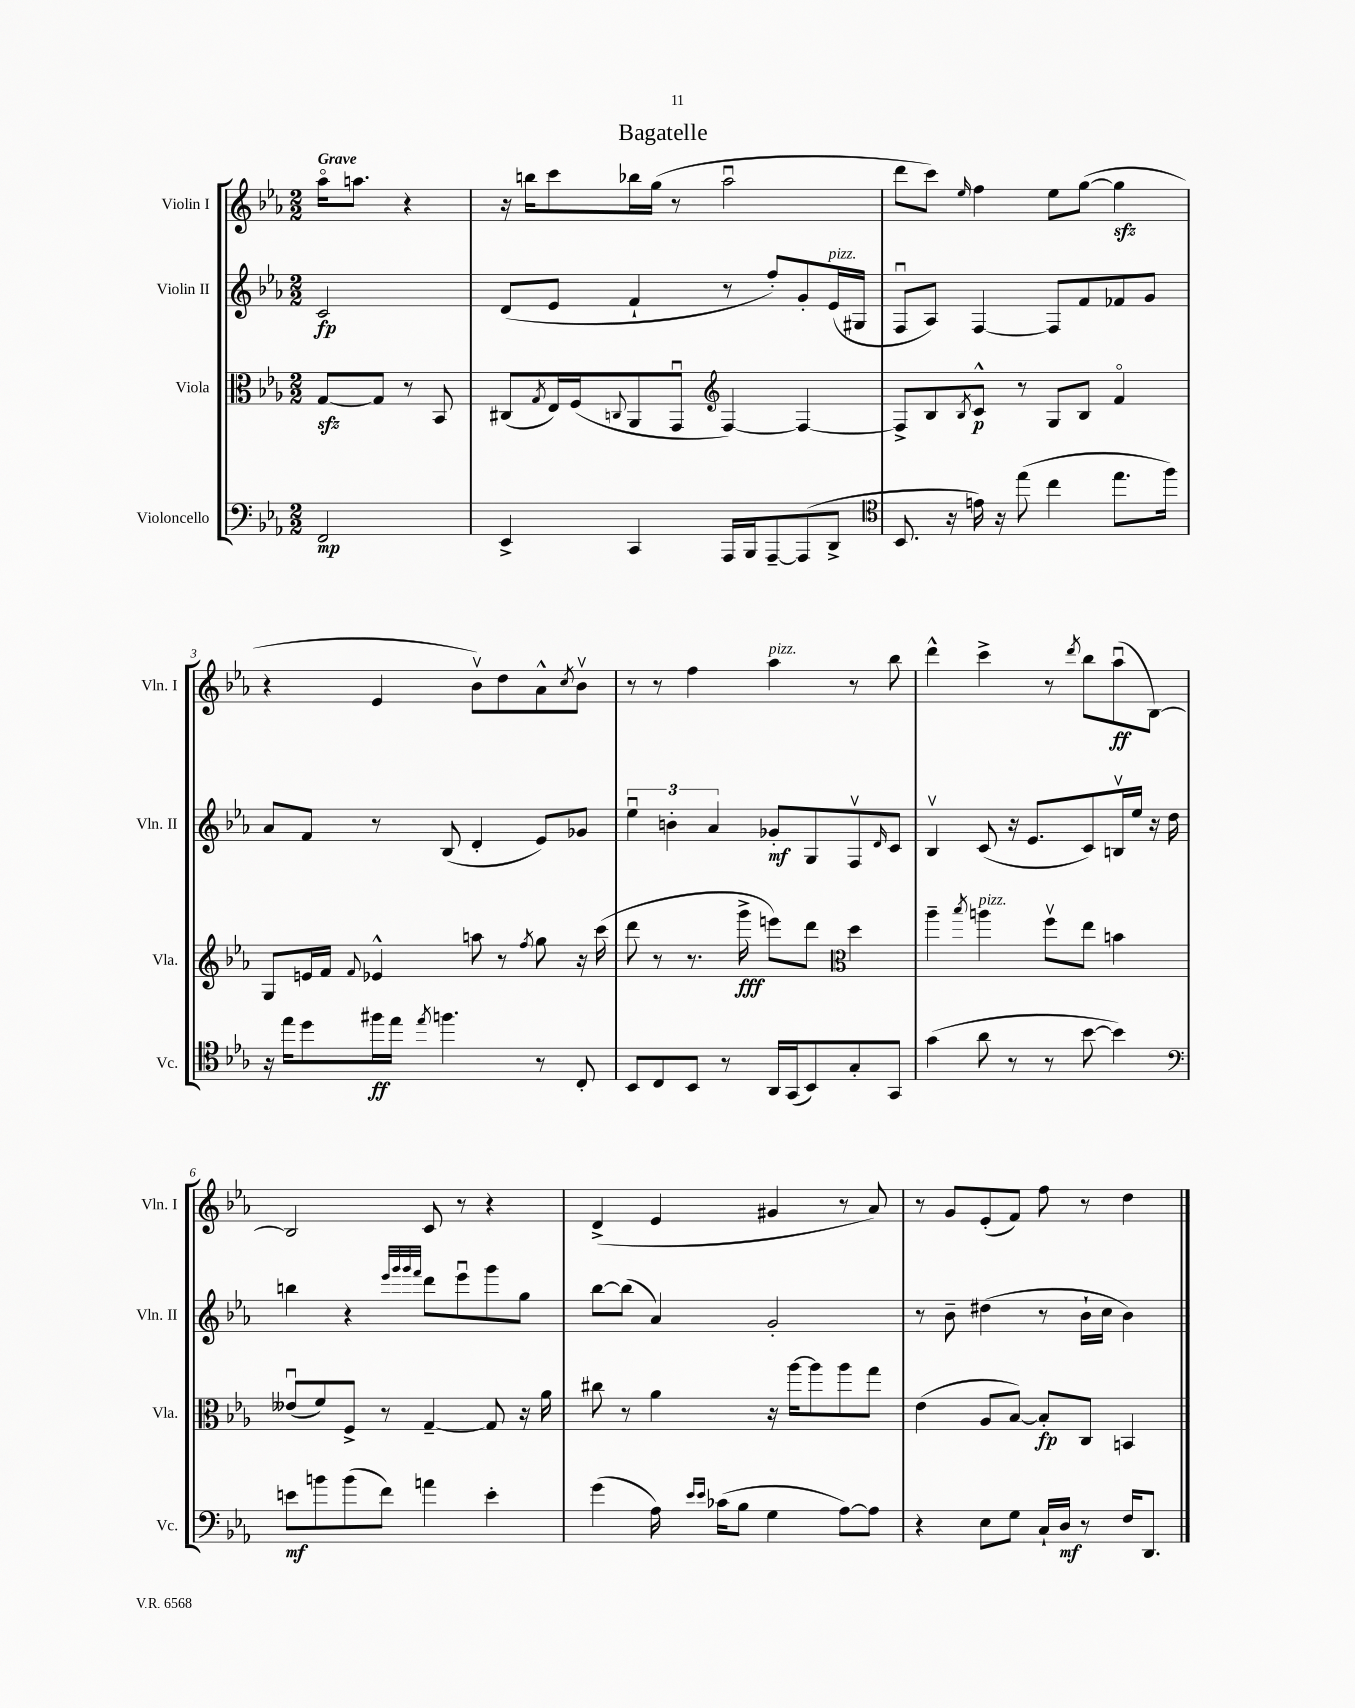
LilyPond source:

\header { title = "Bagatelle" }
<<
\new StaffGroup <<
\new Staff = "s0" \with { instrumentName = "Violin I" shortInstrumentName = "Vln. I" } {
    \clef treble \key ees \major \numericTimeSignature \time 2/2 \partial 2 \tempo "Grave"
    aes''16\flageolet a''8. r4 |
    r16 b''16 c'''8 bes''16 g''16( r8 aes''2\downbow |
    d'''8 c'''8) \grace { ees''16 } f''4 ees''8 g''8~( g''4\sfz |
    r4 ees'4 bes'8\upbow) d''8 aes'8-^ \acciaccatura { c''8 } bes'8\upbow |
    r8 r8 f''4 aes''4^\markup { \italic "pizz." } r8 bes''8 |
    d'''4-^ c'''4-> r8 \acciaccatura { d'''8 } bes''8 aes''8\downbow\ff( bes8~) |
    bes2 c'8 r8 r4 |
    d'4->( ees'4 gis'4 r8 aes'8) |
    r8 g'8 ees'8-.( f'8) f''8 r8 d''4 \bar "|." |
}
\new Staff = "s1" \with { instrumentName = "Violin II" shortInstrumentName = "Vln. II" } {
    \clef treble \key ees \major \numericTimeSignature \time 2/2 \partial 2
    c'2\fp |
    d'8( ees'8 f'4-! r8 f''8-.) g'8-. ees'16^\markup { \italic "pizz." }( gis16 |
    f8\downbow aes8) f4~ f8 f'8 fes'8 g'8 |
    aes'8 f'8 r8 bes8( d'4-. ees'8) ges'8 |
    \tuplet 3/2 { ees''4\downbow b'4-. aes'4 } ges'8-.\mf g8 f8\upbow \grace { d'16 } c'8 |
    bes4\upbow c'8( r16 ees'8. c'8) b16\upbow ees''16 r16 d''16 |
    b''4 r4 \grace { ees'''32 g'''32 g'''32 f'''32 } d'''8 ees'''8\downbow g'''8 g''8 |
    bes''8~ bes''8( aes'4) g'2-. |
    r8 bes'8-- dis''4( r8 bes'16-! c''16 bes'4) \bar "|." |
}
\new Staff = "s2" \with { instrumentName = "Viola" shortInstrumentName = "Vla." } {
    \clef alto \key ees \major \numericTimeSignature \time 2/2 \partial 2
    g8~\sfz g8 r8 bes,8 |
    cis8( \acciaccatura { g8 } ees16) f16( \appoggiatura { c8 } aes,8 g,8\downbow \clef treble f4~) f4~ |
    f8-> bes8 \acciaccatura { bes8 } c'8-^\p r8 g8 bes8 f'4\flageolet |
    g8 e'16 f'16 \appoggiatura { f'8 } ees'4-^ a''8 r8 \acciaccatura { f''8 } g''8 r16 c'''16( |
    d'''8 r8 r8. g'''16->\fff e'''8) d'''8 \clef alto d''4 |
    aes''4-- \acciaccatura { bes''8 } a''4^\markup { \italic "pizz." } f''8\upbow ees''8 b'4 |
    eeses'8\downbow( f'8) f8-> r8 g4~-- g8 r16 aes'16 |
    cis''8 r8 aes'4 r16 aes''16~ aes''8 aes''8 g''8 |
    ees'4( aes8 bes8~) bes8-.\fp c8 b,4 \bar "|." |
}
\new Staff = "s3" \with { instrumentName = "Violoncello" shortInstrumentName = "Vc." } {
    \clef bass \key ees \major \numericTimeSignature \time 2/2 \partial 2
    f,2\mp |
    ees,4-> c,4 aes,,16 bes,,16 aes,,8~-- aes,,8( d,8-> |
    \clef tenor bes,8. r16 e'16) r16 ees''8( c''4 ees''8. f''16) |
    r16 ees''16 d''8 fis''16\ff ees''16 \acciaccatura { ees''8 } f''4. r8 c8-. |
    bes,8 c8 bes,8 r8 aes,16 g,16( bes,8) g8-. g,8 |
    g'4( aes'8 r8 r8 bes'8~ bes'4) |
    \clef bass e'8\mf b'8 b'8( f'8) a'4 e'4-. |
    g'4( aes16) \grace { ees'16 ees'16 } ces'16( bes8 g4 aes8~) aes8 |
    r4 ees8 g8 c16-! d16\mf r8 f16 d,8. \bar "|." |
}
>>
>>
